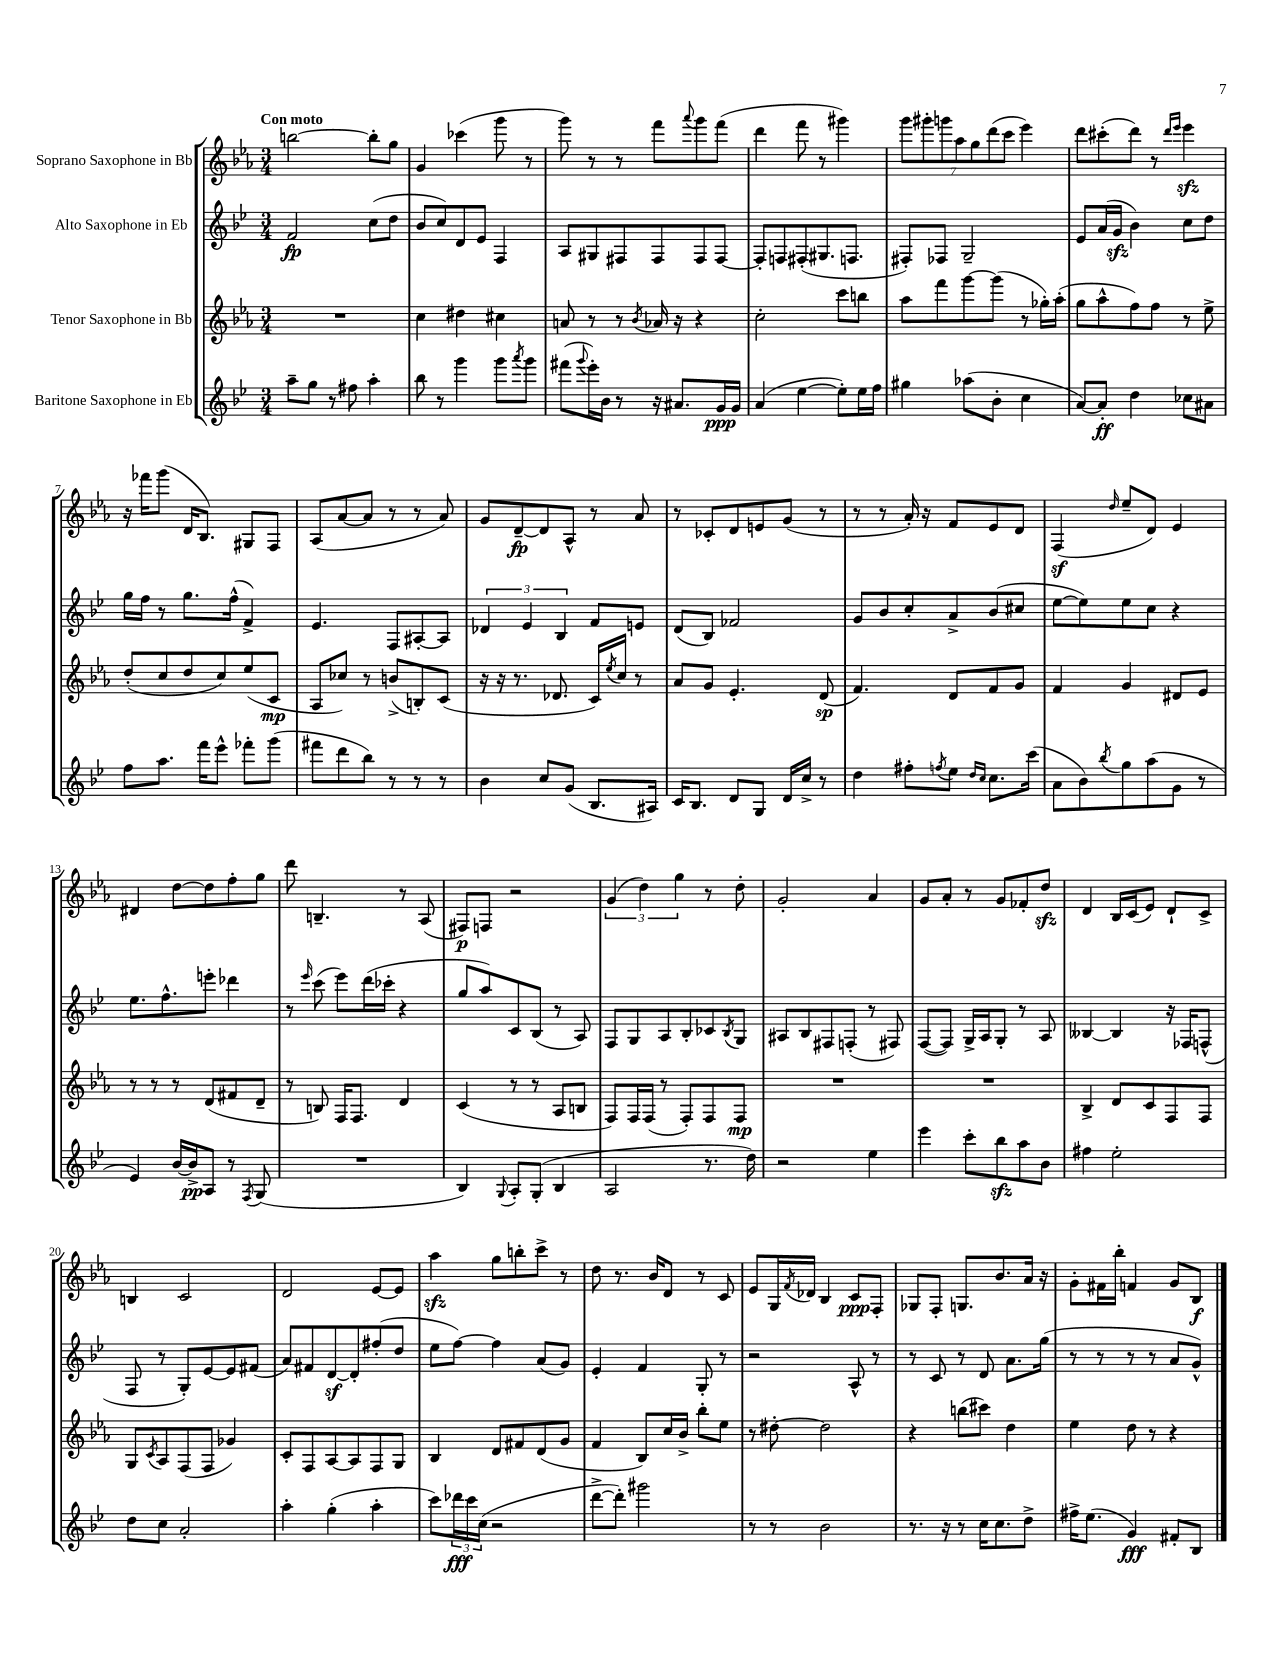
<<
\new StaffGroup <<
\new Staff = "s0" \with { instrumentName = "Soprano Saxophone in Bb" } {
    \clef treble \key ees \major \numericTimeSignature \time 3/4 \tempo "Con moto"
    b''2~ b''8-. g''8 |
    g'4 ces'''4( g'''8 r8 |
    g'''8) r8 r8 f'''8 \appoggiatura { aes'''8 } g'''8 f'''8( |
    d'''4 f'''8 r8 gis'''4) |
    \tuplet 7/4 { g'''8 gis'''8-. g'''8 aes''8 g''8 d'''8( c'''8 } ees'''4) |
    d'''8 cis'''8-.( d'''8) r8 \grace { d'''16 ees'''16 } ees'''4\sfz |
    r16 fes'''16 g'''8( d'16 bes8.) gis8 f8 |
    aes8( aes'8~ aes'8 r8 r8 aes'8) |
    g'8 d'8~--\fp d'8 aes8-^ r8 aes'8 |
    r8 ces'8-. d'8 e'8 g'8( r8 |
    r8 r8 aes'16-.) r16 f'8 ees'8 d'8 |
    f4\sf( \grace { d''16 } ees''8-- d'8) ees'4 |
    dis'4 d''8~ d''8 f''8-. g''8 |
    d'''8 b4.-- r8 aes8( |
    fis8\p) f8 r2 |
    \tuplet 3/2 { g'4( d''4) g''4 } r8 d''8-. |
    g'2-. aes'4 |
    g'8 aes'8-. r8 g'8 fes'8-. d''8\sfz |
    d'4 bes16 c'16( ees'8) d'8-! c'8-> |
    b4 c'2 |
    d'2 ees'8~ ees'8 |
    aes''4\sfz g''8 b''8-. c'''8-> r8 |
    d''8 r8. bes'16 d'8 r8 c'8 |
    ees'8 g16 \acciaccatura { f'8 } des'16 bes4 c'8\ppp f8-. |
    ges8 f8-. g8. bes'8. aes'16 r16 |
    g'8-. fis'16 bes''16-. f'4 g'8 bes8\f \bar "|." |
}
\new Staff = "s1" \with { instrumentName = "Alto Saxophone in Eb" } {
    \clef treble \key bes \major \numericTimeSignature \time 3/4
    f'2\fp c''8( d''8 |
    bes'8 c''8) d'8 ees'8 f4 |
    a8 gis8 fis8 fis8 fis8 fis8~ |
    fis8-. f8 fis8-.( gis8. f8. |
    fis8-.) fes8 g2-- |
    ees'8 a'16( g'16\sfz bes'4) c''8 d''8 |
    g''16 f''16 r8 g''8. f''16-^( f'4->) |
    ees'4. f8 ais8~-. ais8 |
    \tuplet 3/2 { des'4 ees'4 bes4 } f'8 e'8 |
    d'8( bes8) fes'2 |
    g'8 bes'8 c''8-. a'8-> bes'8( cis''8 |
    ees''8~ ees''8) ees''8 c''8 r4 |
    ees''8. f''8.-^ e'''8-. des'''4 |
    r8 \grace { ees'''16 } c'''8( ees'''8) d'''16( ces'''16-. r4 |
    g''8 a''8) c'8 bes8( r8 a8) |
    f8 g8 a8 bes8-. ces'8 \acciaccatura { bes8 } g8 |
    ais8 bes8 fis8 f8-.( r8 fis8) |
    f8~( f8) g16-> a16 g8-. r8 a8 |
    beses4~ beses4 r16 fes16 f8-^( |
    f8 r8 g8-.) ees'8~ ees'8 fis'8( |
    a'8) fis'8 d'8~\sf d'8-. fis''8-.( d''8 |
    ees''8 f''8~) f''4 a'8( g'8) |
    ees'4-. f'4 g8-. r8 |
    r2 a8-^ r8 |
    r8 c'8 r8 d'8 a'8. g''16( |
    r8 r8 r8 r8 a'8 g'8-^) \bar "|." |
}
\new Staff = "s2" \with { instrumentName = "Tenor Saxophone in Bb" } {
    \clef treble \key ees \major \numericTimeSignature \time 3/4
    R2. |
    c''4 dis''4 cis''4 |
    a'8 r8 r8 \acciaccatura { bes'8 } aes'16 r16 r4 |
    c''2-. c'''8 b''8 |
    aes''8 f'''8 g'''8~ g'''8( r8 ges''16-.) aes''16-.( |
    g''8 aes''8-^ f''8) f''8 r8 ees''8-> |
    d''8-.( c''8 d''8 c''8) ees''8( c'8\mp |
    aes8 ces''8) r8 b'8->( b8-.) c'8( |
    r16 r16 r8. des'8. c'16) \acciaccatura { ees''8 } c''16 r8 |
    aes'8 g'8 ees'4.-. d'8\sp( |
    f'4.) d'8 f'8 g'8 |
    f'4 g'4 dis'8 ees'8 |
    r8 r8 r8 d'8( fis'8 d'8-- |
    r8 b8) f16 f8. d'4 |
    c'4( r8 r8 aes8 b8 |
    f8) f16 f16( r8 f8-.) f8 f8\mp |
    R2. |
    R2. |
    bes4-> d'8 c'8 f8 f8 |
    g8 \acciaccatura { c'8 } aes8 f8( f8 ges'4) |
    c'8-. f8 aes8~ aes8 f8 g8 |
    bes4 d'8 fis'8 d'8( g'8 |
    f'4 bes8) c''16 bes'16-> bes''8-. ees''8 |
    r8 dis''8~-. dis''2 |
    r4 b''8( cis'''8) d''4 |
    ees''4 d''8 r8 r4 \bar "|." |
}
\new Staff = "s3" \with { instrumentName = "Baritone Saxophone in Eb" } {
    \clef treble \key bes \major \numericTimeSignature \time 3/4
    a''8-- g''8 r8 fis''8 a''4-. |
    bes''8 r8 g'''4 g'''8 \acciaccatura { a'''8 } g'''8 |
    fis'''8( \appoggiatura { g'''8 } ees'''16-.) bes'16 r8 r16 ais'8. g'16\ppp g'16 |
    a'4( ees''4~ ees''8-.) ees''16 f''16 |
    gis''4 aes''8( bes'8-. c''4 |
    a'8~) a'8-.\ff d''4 ces''8 ais'8 |
    f''8 a''8. f'''16 ees'''8-^ fes'''8-. g'''8( |
    fis'''8 d'''8 bes''8) r8 r8 r8 |
    bes'4 c''8 g'8( bes8. ais16) |
    c'16 bes8. d'8 g8 d'16 c''16-> r8 |
    d''4 fis''8-. \acciaccatura { f''8 } ees''8 \grace { d''16 c''16 } c''8. c'''16( |
    a'8 bes'8) \acciaccatura { bes''8 } g''8 a''8( g'8 r8 |
    ees'4) bes'16~ bes'16->\pp a8 r8 \acciaccatura { f8 } g8( |
    R2. |
    bes4) \appoggiatura { g8 } a8-. g8-.( bes4 |
    a2 r8. d''16) |
    r2 ees''4 |
    ees'''4 c'''8-. bes''8\sfz a''8 bes'8 |
    fis''4 ees''2-. |
    d''8 c''8 a'2-. |
    a''4-. g''4-.( a''4-. |
    c'''8) \tuplet 3/2 { des'''16\fff c'''16 c''16( } r2 |
    d'''8~-> d'''8-.) gis'''2 |
    r8 r8 bes'2 |
    r8. r16 r8 c''16 c''8. d''8-> |
    fis''16-> ees''8.( g'4\fff) fis'8-. bes8 \bar "|." |
}
>>
>>
